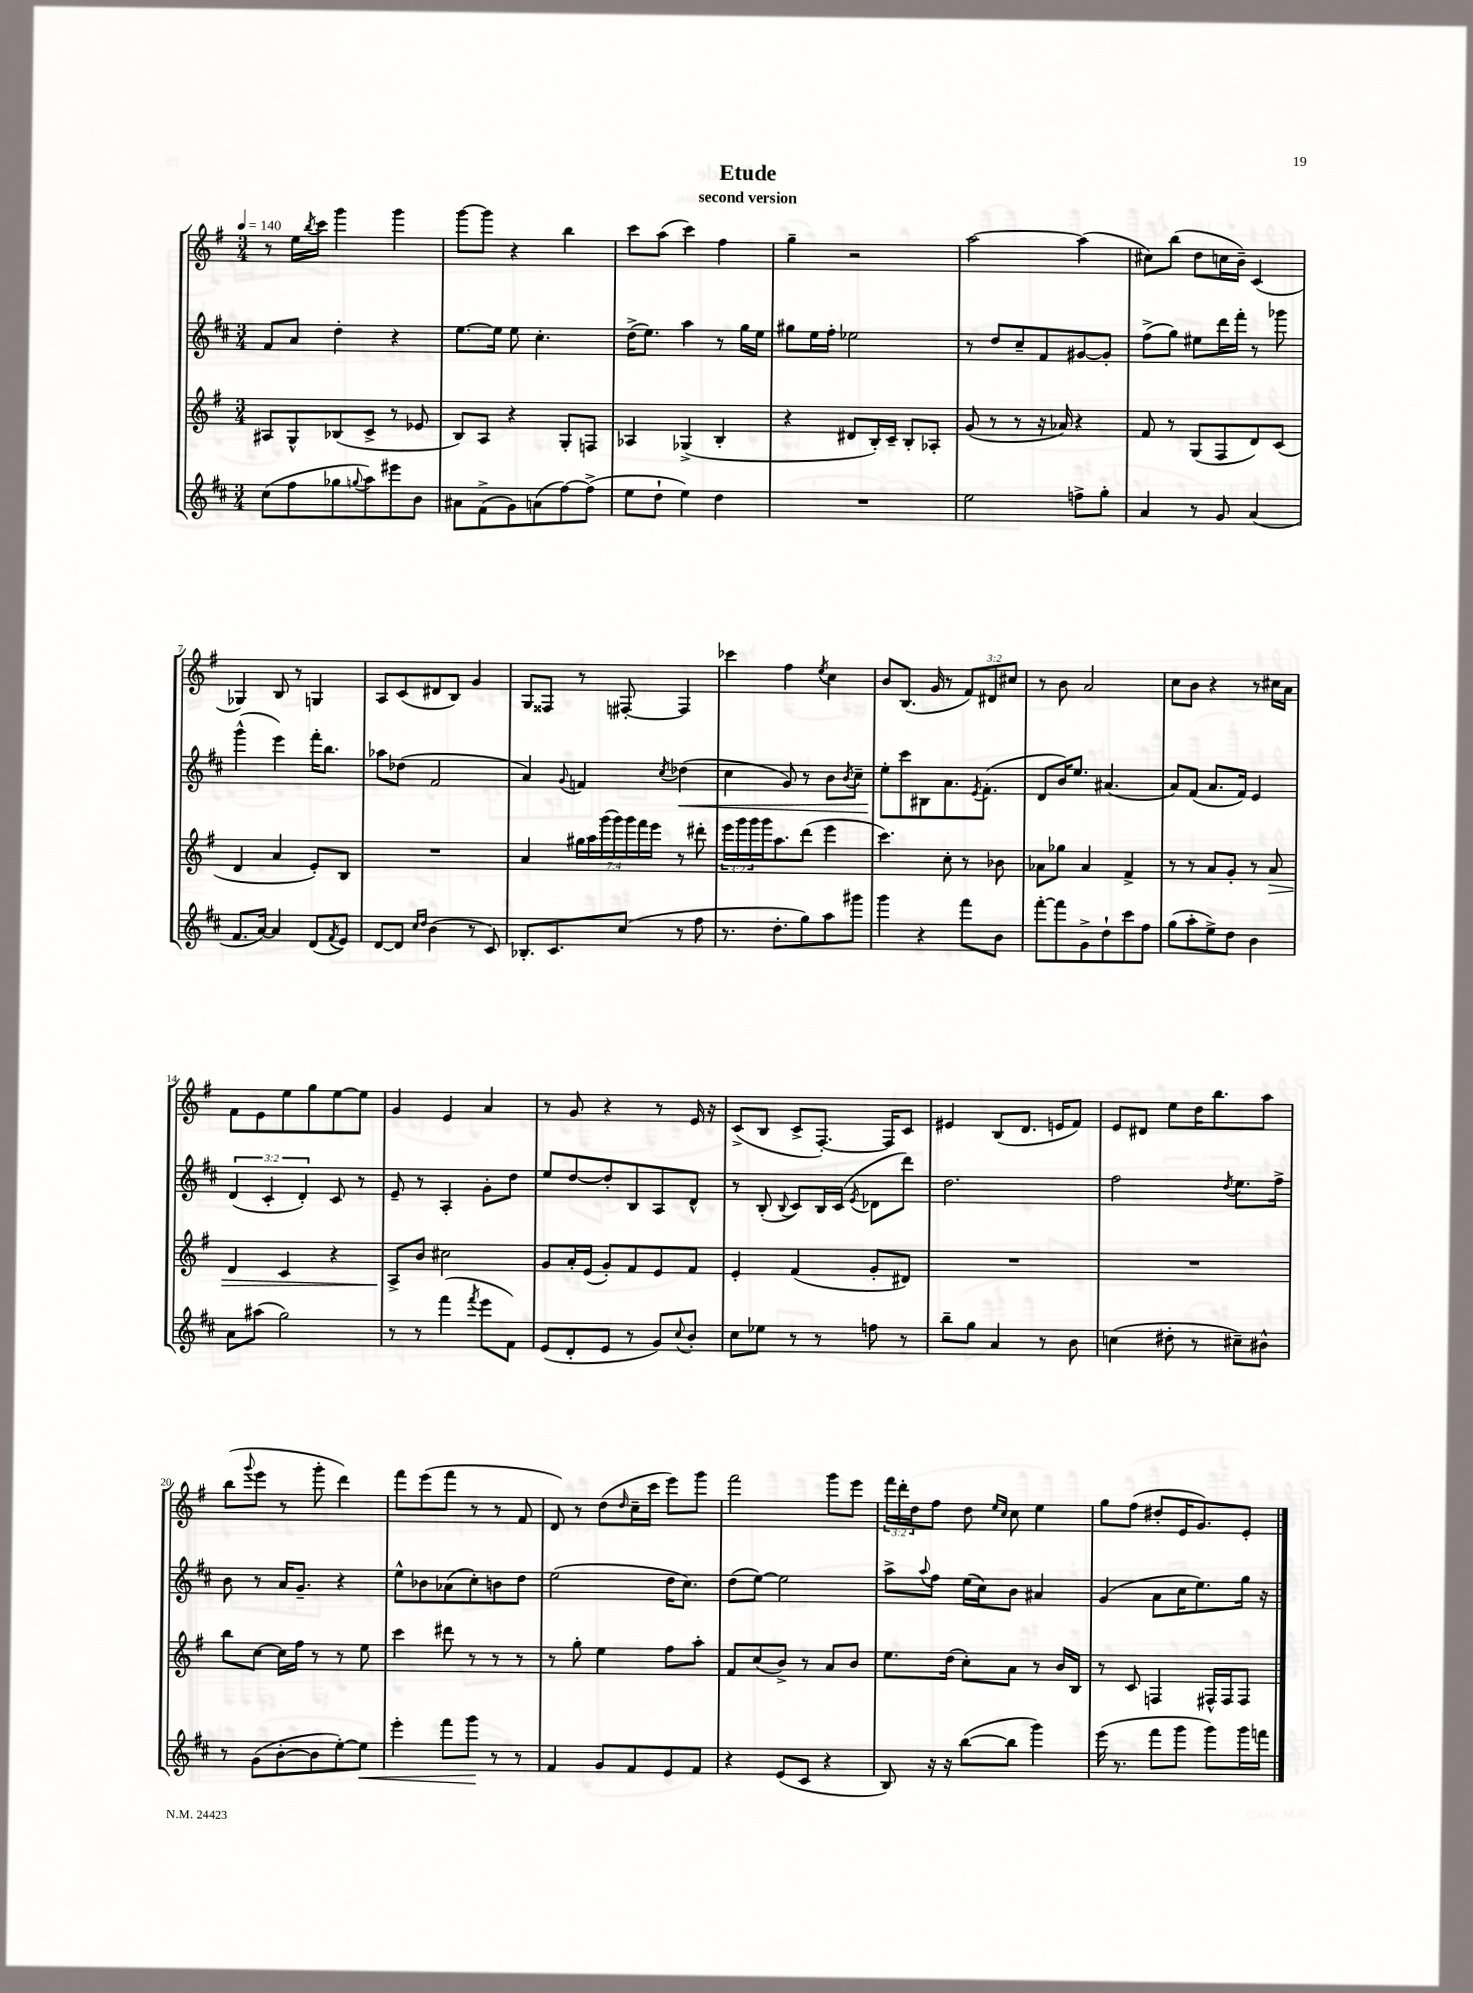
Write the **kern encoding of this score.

**kern	**dynam	**kern	**dynam	**kern	**dynam	**kern
*part4	*part4	*part3	*part3	*part2	*part2	*part1
*staff4	*staff4	*staff3	*staff3	*staff2	*staff2	*staff1
*clefG2	*	*clefG2	*	*clefG2	*	*clefG2
*k[f#c#]	*	*k[f#]	*	*k[f#c#]	*	*k[f#]
*M3/4	*	*M3/4	*	*M3/4	*	*M3/4
*MM140	*	*MM140	*	*MM140	*	*MM140
=1	=1	=1	=1	=1	=1	=1
(8cc#\L	.	8A#X/L	.	8f#/L	.	8r
8ff#\	.	8G^^/	.	8a/J	.	16ee\LL
.	.	.	.	.	.	8qbb/
.	.	.	.	.	.	16ccc\JJ
8gg-X\	.	(8B-X/	.	4dd'\	.	4ggg\
8qqggn/	.	.	.	.	.	.
8aa\)	.	8c^/J	.	.	.	.
8eee#X\	.	8r	.	4r	.	4ggg\
8b\J	.	8e-X/	.	.	.	.
=2	=2	=2	=2	=2	=2	=2
8a#X\L	.	8B/L)	.	[8.ee\L	.	[8ggg\L
(8f#^\	.	8A/J	.	.	.	8ggg\J]
.	.	.	.	16ee\Jk]	.	.
8g\)	.	4r	.	8ee\	.	4r
(8an\	.	.	.	4.cc#'\	.	.
[8ff#\)	.	8G'/L	.	.	.	4bb\
(8ff#^\J]	.	8Fn/J	.	.	.	.
=3	=3	=3	=3	=3	=3	=3
8ee\L	.	4A-X/	.	(16dd^\KL	.	8ccc\L
.	.	.	.	8.ee\J)	.	.
8dd`\J	.	.	.	.	.	(8aa\J
4ee\)	.	(4G-X^/	.	4aa\	.	4ccc\)
4dd\	.	4B'/	.	8r	.	4ff#\
.	.	.	.	16gg\LL	.	.
.	.	.	.	16ee\JJ	.	.
=4	=4	=4	=4	=4	=4	=4
2.r	.	4r	.	8gg#X\L	.	4gg~\
.	.	.	.	16ee\L	.	.
.	.	.	.	16ff#'\JJ	.	.
.	.	8d#X/L	.	2ee-X\	.	2r
.	.	16B'/L)	.	.	.	.
.	.	16c~/JJ	.	.	.	.
.	.	8B'/L	.	.	.	.
.	.	8A-X'/J	.	.	.	.
=5	=5	=5	=5	=5	=5	=5
2ee\	.	(8g/	.	8r	.	[2aa\
.	.	8r	.	8dd/L	.	.
.	.	8r	.	8cc#~/	.	.
.	.	16r	.	8f#/	.	.
.	.	16a-X/)	.	.	.	.
8ffn^\L	.	4r	.	[8g#X/	.	(4aa\]
8gg'\J	.	.	.	8g#'/J]	.	.
=6	=6	=6	=6	=6	=6	=6
4a/	.	8f#/	.	(8ff#^\L	.	8cc#X\L)
.	.	8r	.	8gg\J)	.	(8bb\J
8r	.	(8G/L	.	8ee#X\L	.	8dd\L
8g/	.	8F#/	.	16ddd\L	.	16ccn\L
.	.	.	.	16fff#'\JJ	.	16b~\JJ)
(4a/	.	8d/)	.	8r	.	(4c/
.	.	(8c/J	.	8ggg-X\	.	.
!!LO:LB:g=z
=7	=7	=7	=7	=7	=7	=7
8.f#/L	.	4d/	.	(4ggg^^\	.	4G-X/)
[16a/Jk)	.	.	.	.	.	.
4a/]	.	4a/	.	4eee\)	.	8B/
.	.	.	.	.	.	8r
(8d/L	.	8e'/L)	.	16fff#'\KL	.	4Gn/
.	.	.	.	8.bb\J	.	.
8qf#/	.	.	.	.	.	.
8e/J)	.	8B/J	.	.	.	.
=8	=8	=8	=8	=8	=8	=8
[8d/L	.	2.r	.	8aa-X\L	.	8A/L
8d/J]	.	.	.	(8dd-X\J	.	(8c/
16qqcc#/LL	.	.	.	.	.	.
16qqdd/JJ	.	.	.	.	.	.
(4b\	.	.	.	2f#/	.	8d#X/
.	.	.	.	.	.	8B/J)
8r	.	.	.	.	.	4g/
8c#/)	.	.	.	.	.	.
=9	=9	=9	=9	=9	=9	=9
8.B-X'/L	.	4a/	.	4a/)	.	8G/L
.	.	.	.	.	.	8F##X/J
8.c#/	.	.	.	.	.	.
.	.	.	.	8qqg/	.	.
.	.	28gg#X\LL	.	4fn/	.	8r
.	.	28aa\	.	.	.	.
.	.	(28ggg\	.	.	.	.
.	.	28ggg\)	.	.	.	.
(8cc#/J	.	.	.	.	.	[8F#X'/
.	.	28ggg\	.	.	.	.
.	.	28fff#\	.	.	.	.
.	.	28eee\JJ	.	.	.	.
.	.	.	.	8qcc#/	.	.
!	!	!	!	!	!LO:HP:b	!
8r	.	8r	.	(4dd-X\	<	4F#/]
8ff#\	.	8ddd#X'\	.	.	.	.
=10	=10	=10	=10	=10	=10	=10
8.r	.	24eee\LL	.	4cc#\	.	4ccc-X\
.	.	24ggg\	.	.	.	.
.	.	24ggg\	.	.	.	.
.	.	16ggg\J	.	.	.	.
8.dd'\L	.	8.aa\	.	.	.	.
.	.	.	.	8g/)	.	4ff#\
8gg\)	.	(8ddd\J	.	8r	.	.
.	.	.	.	.	.	8qee/
8aa\	.	4eee\	.	8b\L	.	4cc\
.	.	.	.	8qb/	.	.
8ggg#X\J	.	.	.	8cc#~\J	.	.
=11	=11	=11	=11	=11	=11	=11
4ggg\	.	4.ccc\)	.	8ee'\L	.	8b/L
.	.	.	.	8ccc#\	[	(8.B/J
4r	.	.	.	8B#X\	.	.
.	.	.	.	.	.	16g/
.	.	8cc'\	.	8.a\	.	8r
8fff#\L	.	8r	.	.	.	12f#/L)
.	.	.	.	8qe/	.	.
.	.	.	.	(8.f#'\J	.	.
.	.	.	.	.	.	12d#X/
8b\J	.	8b-X\	.	.	.	.
.	.	.	.	.	.	12cc#X/J
=12	=12	=12	=12	=12	=12	=12
[8fff#'\L	.	8a-X\L	.	8d/L	.	8r
8fff#\]	.	8gg-X\J	.	16b/K)	.	8b\
.	.	.	.	8.ee/J	.	.
8g^\	.	4a-/	.	.	.	2a/
8dd`\	.	.	.	(4.a#X/	.	.
8ccc#\	.	4f#^/	.	.	.	.
8ff#\J	.	.	.	.	.	.
=13	=13	=13	=13	=13	=13	=13
(8gg\L	.	8r	.	8a/L)	.	8cc\L
8aa'\	.	8r	.	(8f#/J	.	8b\J
8ee^\)	.	8a/L	.	8.a/L	.	4r
8dd\J	.	8g'/J	.	.	.	.
.	.	.	.	16f#/Jk)	.	.
4b\	.	8r	.	4e/	.	8r
!	!	!	!LO:HP:b	!	!	!
.	.	8a/	>	.	.	16cc#X\LL
.	.	.	.	.	.	16a\JJ
!!LO:LB:g=z
=14	=14	=14	=14	=14	=14	=14
8a\L	.	4d/	.	(6d/	.	8f#\L
(8aa#X\J	.	.	.	.	.	8e\
.	.	.	.	6c#'/	.	.
2gg\)	.	4c/	.	.	.	8ee\
.	.	.	.	6d'/)	.	.
.	.	.	.	.	.	8gg\
.	.	4r	.	8c#/	.	[8ee\
.	.	.	.	8r	.	8ee\J]
=15	=15	=15	=15	=15	=15	=15
8r	.	8A^/L	.	8e~/	.	4g/
8r	.	8b/J	]	8r	.	.
(4fff#\	.	2cc#X\	.	4A'/	.	4e/
8qfff#/	.	.	.	.	.	.
8eee\L	.	.	.	8g'\L	.	4a/
8f#\J)	.	.	.	8dd\J	.	.
=16	=16	=16	=16	=16	=16	=16
(8e/L	.	8g/L	.	8ee/L	.	8r
8d'/	.	16a'/L	.	[8dd/	.	8g/
.	.	(16e/JJ	.	.	.	.
8e/J	.	8g'/L)	.	8dd'/]	.	4r
8r	.	8f#/	.	8B/	.	.
8g/L)	.	8e/	.	8A/	.	8r
8qqcc#/	.	.	.	.	.	.
8b'/J	.	8f#/J	.	8d^^/J	.	16e/
.	.	.	.	.	.	16r
=17	=17	=17	=17	=17	=17	=17
8cc#\L	.	4e'/	.	8r	.	(8c^/L
8ee-X\J	.	.	.	(8B'/	.	8B/J
.	.	.	.	8qqB/	.	.
8r	.	(4f#/	.	8c#/L)	.	8c^/L
8r	.	.	.	16B/L	.	[8.F#'/J)
.	.	.	.	(16c#/JJ	.	.
.	.	.	.	8qe/	.	.
8ffn\	.	8g'/L	.	8d-X\L	.	.
.	.	.	.	.	.	16F#/KL]
8r	.	8d#X/J)	.	8ddd\J)	.	8c/J
=18	=18	=18	=18	=18	=18	=18
8bb~\L	.	2.r	.	2.dd\	.	4e#X/
8gg\J	.	.	.	.	.	.
4a/	.	.	.	.	.	(8B/L
.	.	.	.	.	.	8.d/J
8r	.	.	.	.	.	.
.	.	.	.	.	.	16en/KL
8b\	.	.	.	.	.	8f#/J)
=19	=19	=19	=19	=19	=19	=19
(4ccn\	.	2.r	.	2ff#\	.	8e/L
.	.	.	.	.	.	8d#X/J
8dd#X'\	.	.	.	.	.	8ee\L
8r	.	.	.	.	.	16dd\K
.	.	.	.	.	.	8.bb\
.	.	.	.	8qdd/	.	.
8cc#X~\L)	.	.	.	8.ee\L	.	.
8b#X^^\J	.	.	.	.	.	8aa\J
.	.	.	.	16ff#^\Jk	.	.
!!LO:LB:g=z
=20	=20	=20	=20	=20	=20	=20
8r	.	8bb\L	.	8b\	.	(8bb\L
.	.	.	.	.	.	8qqggg/
(8g\L	.	[8cc\J	.	8r	.	8eee\J
[8b'\	.	16cc\LL]	.	16a/KL	.	8r
.	.	16ff#\JJ	.	8.g~/J	.	.
8b\]	.	8r	.	.	.	8ggg'\
[8ee'\)	.	8r	.	4r	.	4ddd\)
!	!LO:HP:b	!	!	!	!	!
8ee\J]	<	8ee\	.	.	.	.
=21	=21	=21	=21	=21	=21	=21
4eee'\	.	4ccc\	.	8ee^^\L	.	8fff#\L
.	.	.	.	8b-X\	.	(8eee\
8fff#\L	.	8ddd#X\	.	(8a-X\	.	8fff#\J
8ggg\J	.	8r	.	8cc#'\)	.	8r
8r	[	8r	.	8bn\	.	8r
8r	.	8r	.	8dd\J	.	8f#/
=22	=22	=22	=22	=22	=22	=22
4f#/	.	8r	.	(2ee\	.	8d/)
.	.	8gg'\	.	.	.	8r
8g/L	.	4ee\	.	.	.	(8dd\L
.	.	.	.	.	.	16qqdd/
8f#/	.	.	.	.	.	16cc~\L
.	.	.	.	.	.	16ccc\JJ
8e/	.	8ff#\L	.	16dd\KL	.	8eee\L)
.	.	.	.	8.cc#\J)	.	.
8f#/J	.	8aa'\J	.	.	.	8ggg\J
=23	=23	=23	=23	=23	=23	=23
4r	.	8f#/L	.	(8dd\L	.	2fff#\
.	.	(8cc/	.	[8ee\J)	.	.
(8e/L	.	8b^/J)	.	2ee\]	.	.
8c#/J	.	8r	.	.	.	.
4r	.	8a/L	.	.	.	8ggg\L
.	.	8b/J	.	.	.	8eee\J
=24	=24	=24	=24	=24	=24	=24
8B/)	.	8.ee\L	.	8aa^\L	.	24fff#\LL
.	.	.	.	.	.	24ddd'\
.	.	.	.	.	.	24dd\J
.	.	.	.	8qqaa/	.	.
16r	.	.	.	8ff#\J	.	8ff#\J
16r	.	(16dd\Jk	.	.	.	.
([8bb\L	.	8cc'\L)	.	(16ee\LL	.	8dd\
.	.	.	.	16cc#\J)	.	.
.	.	.	.	.	.	16qqee/LL
.	.	.	.	.	.	16qqcc/JJ
8bb\J]	.	8a\J	.	8b\J	.	8cc\
4ggg\)	.	8r	.	4a#X/	.	4ee\
.	.	16b/LL	.	.	.	.
.	.	16B/JJ	.	.	.	.
=25	=25	=25	=25	=25	=25	=25
(16eee\	.	8r	.	(4g/	.	8gg\L
8.r	.	.	.	.	.	.
.	.	8c/	.	.	.	(8ff#\J
8fff#\L	.	4Fn/	.	8a\L	.	8dd#X'/L
8ggg\J	.	.	.	16cc#\K	.	16e/K
.	.	.	.	8.ee\)	.	8.g/)
8ggg\L)	.	16F#X^^/LL	.	.	.	.
.	.	16F#/J	.	.	.	.
16ggg\L	.	8F#/J	.	16gg\Jk	.	8e'/J
16fffn\JJ	.	.	.	16r	.	.
==	==	==	==	==	==	==
*-	*-	*-	*-	*-	*-	*-
